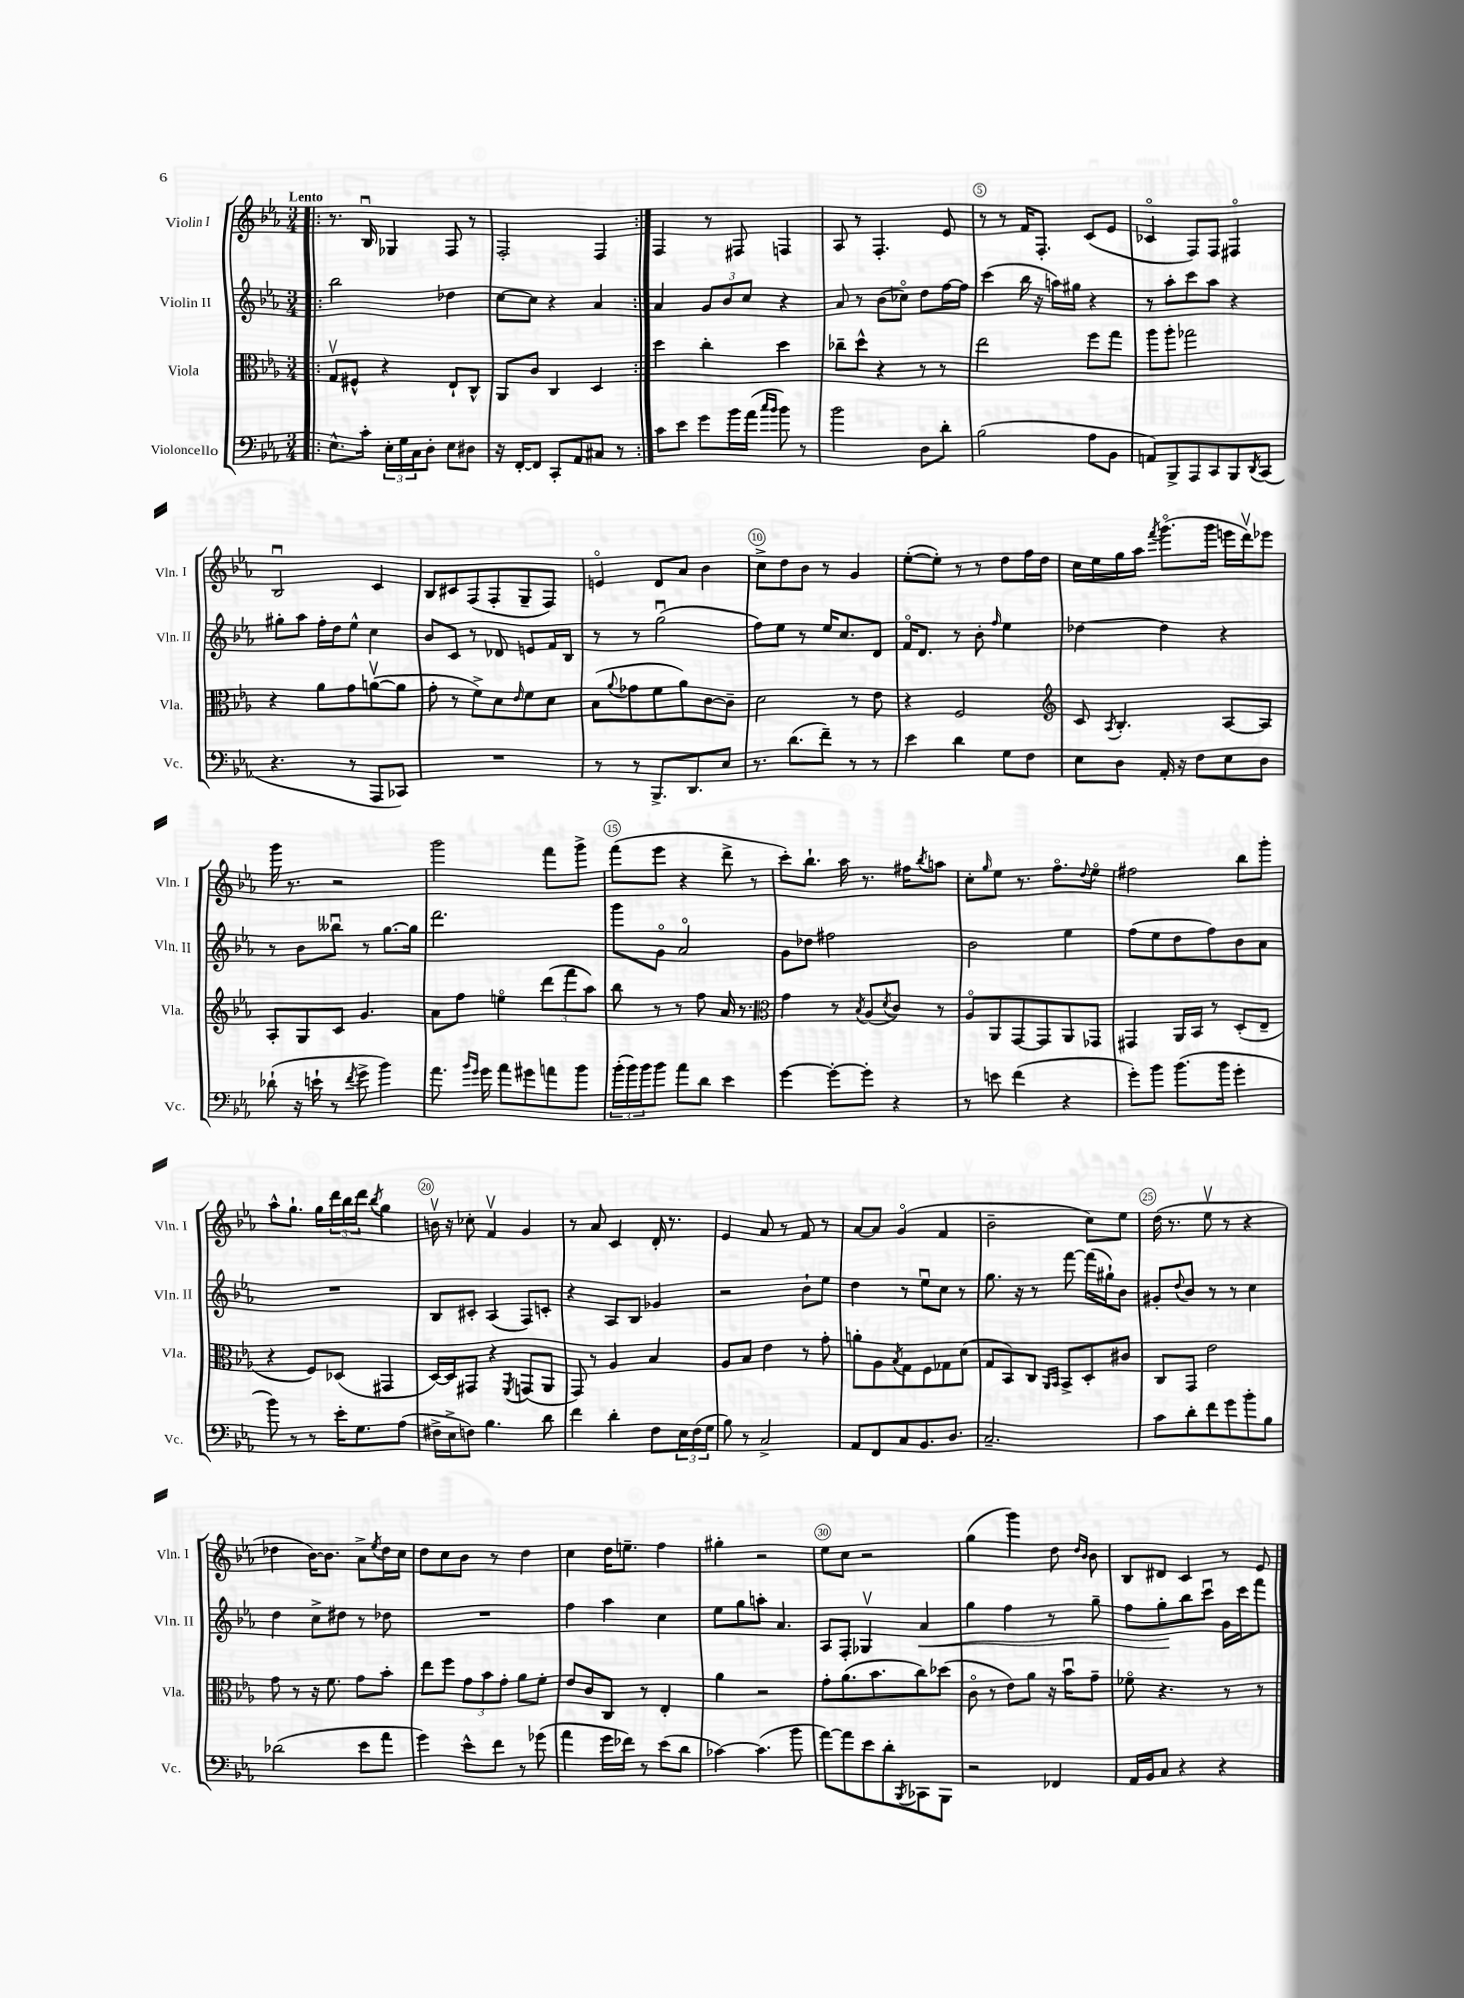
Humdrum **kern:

**kern	**kern	**kern	**kern
*staff4	*staff3	*staff2	*staff1
*clefF4	*clefC3	*clefG2	*clefG2
*k[b-e-a-]	*k[b-e-a-]	*k[b-e-a-]	*k[b-e-a-]
*M3/4	*M3/4	*M3/4	*M3/4
=!|:	=!|:	=!|:	=!|:
8.E-^^	8Gv	2bb-	8.r
.	8F#^^	.	.
16c'	.	.	16B-u
24E-'	4r	.	4G-
24G	.	.	.
24C	.	.	.
8D'	.	.	.
8E-	8E-`	4dd-	8F
8D#	8C^^	.	8r
=	=	=	=
16r	8AA-	[8cc	2F'
[16FF'	.	.	.
8FF]	8c	8cc]	.
8CC'	4C	4r	.
8AA-	.	.	.
8C#	4D	4a-	4F
8r	.	.	.
=:|!	=:|!	=:|!	=:|!
8c	4dd	4a-	4F
8e-	.	.	.
8g	4cc'	12g	8r
.	.	12b-	.
16b-	.	.	8F#
.	.	12cc	.
(16a-	.	.	.
16qqcc	.	.	.
16qqb-	.	.	.
8b-)	4dd	4r	4F
8r	.	.	.
=	=	=	=
2b-	8cc-~	8a-	8A-
.	8dd^^	8r	8r
.	4r	(8b-	4.F'
.	.	8cc-o)	.
8D	8r	8dd	.
8d'	8r	[16ff	8e-
.	.	16ff]	.
=	=	=	=
(2B-	2ee-	(4ccc	8r
.	.	.	8r
.	.	16bb-	16f
.	.	16r	8.F'
.	.	16aa)	.
.	.	16gg#	.
8A-	8ff	4r	(8c
8BB-	8gg	.	8e-
=	=	=	=
8AA)	8aa-	8r	4c-o
8BBB-^	8aa-'	8aa-'	.
8AAA-	2gg-	8ccc	8F)
8CC	.	8aa-	8F
8BBB-	.	4r	4F#o
8qDD	.	.	.
(8CC	.	.	.
=	=	=	=
4.r	4r	8gg#'	2B-u
.	.	8aa-	.
.	8a-	16ff'	.
.	.	16dd	.
8r	8g	8ee-^^	.
8AAA-	([8av	4cc	4c
8CC-)	8a]	.	.
=	=	=	=
2.r	8g'	8b-	8B-
.	8r	8c	8c#
.	8f^)	8r	(8F
.	8d	8d-	8F'
.	16qqe-	.	.
.	8f	8e	8G~
.	8d	16f	8F)
.	.	16B-	.
=	=	=	=
8r	(8B-	8r	4eo
.	8qqa-	.	.
8r	8g-	8r	.
8.BBB-^	8f	(2ggu	8d
.	8a-)	.	8a-
8.DD	.	.	.
.	[8c	.	4b-
8E-	8c~]	.	.
=	=	=	=
8.r	2d	8ff)	8cc^
.	.	8ee-	8dd
(8.d	.	.	.
.	.	8r	8b-
8f~)	.	16ee-	8r
.	.	8.cc	.
8r	8r	.	4g
8r	8e-	8d	.
=	=	=	=
4e-	4r	16fo	([8ee-'
.	.	8.d	.
.	.	.	8ee-'])
4d	2F	8r	8r
.	.	8b-'	8r
.	.	16qqff	.
8G	.	4ee-	8dd
8F	.	.	16ff
.	.	.	16dd
=	=	=	=
*	*clefG2	*	*
8E-	8c	[4dd-	16cc
.	.	.	16ee-
.	8qA-	.	.
8D	4.B-'	.	16gg
.	.	.	16aa-
.	.	.	8qfff
16AA-'	.	4dd-]	(8.gggo
16r	.	.	.
8F	.	.	.
.	.	.	16ggg
8E-	[8A-	4r	16eee
.	.	.	16dddv)
8D	8A-]	.	8eee-
=	=	=	=
(8d-`	8A-'	8r	16ggg
.	.	.	8.r
16r	8G	8b-	.
16e`	.	.	.
8r	8c	8bb--u	2r
8qf	.	.	.
8g^	4.g	8r	.
4b-)	.	[8.gg	.
.	.	16gg]	.
=	=	=	=
8.a-	8a-	2.ddd	2ggg
.	8ff	.	.
16qqb-	.	.	.
16qqg	.	.	.
16g	.	.	.
8a-	4eeo	.	.
8g#	.	.	.
8a	(12ddd	.	8fff
.	12fff	.	.
8b-	.	.	8ggg^
.	12aa-)	.	.
=	=	=	=
(24b-'	8bb-	8ggg	(8fff
24b-)	.	.	.
24b-	.	.	.
8b-	8r	8go	8eee-
8a-	8r	2a-o	4r
8d	8ff	.	.
4e-	16a-	.	8ddd^
.	8.r	.	.
.	.	.	8r
=	=	=	=
*	*clefC3	*	*
[4g	4g	8g	8ccc')
.	.	8dd-	8.bb-`
8g'_	8r	2ff#	.
.	.	.	16aa-
.	8qB-	.	.
8g']	(8A-	.	8.r
.	8qd	.	.
4r	8c)	.	.
.	.	.	16ff#
.	.	.	8qbb-
.	8r	.	8aa
=	=	=	=
8r	8A-o	2b-	8cc'
.	.	.	16qqgg
8e	8AA-	.	8ee-
(4f	[8GG	.	8.r
.	8GG]	.	.
.	.	.	8.ffo
4r	8AA-	4ee-	.
.	.	.	8qqdd
.	8GG-	.	8ee-o
=	=	=	=
8g')	4GG#	(8ff	2ff#
8b-	.	8ee-	.
(8.b-	16AA-	8dd	.
.	16BB-	.	.
.	8r	8ff)	.
16b-	.	.	.
4g'	(8D'	8b-	8bb-
.	8E-~	8a-	8ggg'
=	=	=	=
8b-)	4r	2.r	8aa-^^
8r	.	.	8.gg`
8r	8F)	.	.
.	.	.	16gg
16e-'	(8D-	.	24ddd
.	.	.	24bb-
8.G	.	.	.
.	.	.	24ddd
.	.	.	8qbb-
.	4GG#	.	4gg
(8A-	.	.	.
=	=	=	=
16F#^	[16D)	8B-	16bv
16E-^	16D]	.	16r
8F)	8GG#	8c#'	8cc-'
4.B-	4r	(4A-	4fv
.	8qFF	.	.
.	(8GG	8F)	4g
8d	8AA-	8c'	.
=	=	=	=
4f	8GG)	4r	8r
.	8r	.	8a-
4d'	4A-	8A-	4c
.	.	8B-	.
8F	4B-	4g-	16d'
.	.	.	8.r
24E-	.	.	.
(24F	.	.	.
24G	.	.	.
=	=	=	=
8B-)	8A-	2r	4e-
8r	8B-	.	.
2C^	4e-	.	8a-
.	.	.	8r
.	8r	8b-`	8f
.	8g'	8ee-	8r
=	=	=	=
8AA-	8a'	4dd	[8a-
8FF	8A-	.	8a-]
.	8qB-	.	.
8C	8G	8r	(4go
8.BB-	8F	8ee-u	.
.	8G-	8cc	4f
8.D	.	.	.
.	(8d	8r	.
=	=	=	=
2.C~	8G	8.gg	2b-~
.	8BB-)	.	.
.	.	16r	.
.	8C	8r	.
.	16qqAA-	.	.
.	16qqBB-	.	.
.	8BB-^	[8fff	.
.	8D'	(16fff]	8cc)
.	.	16gg#`)	.
.	8c#	8b-	8ee-
=	=	=	=
8c	8C	8g#'	(16dd
.	.	.	8.r
.	.	8qqdd	.
8d'	8GG	8b-	.
8f	2e-	8r	8ee-v
8g	.	8r	8r
8b-'	.	4cc	4r
8B-	.	.	.
=	=	=	=
(2d-	8g	4dd	4dd-
.	8r	.	.
.	16r	8cc^	[16b-)
.	8.f	.	8.b-]
.	.	8dd#	.
8e-	8g	8r	8a-^
.	.	.	8qee-
8a-	8b-'	8dd-	16dd-
.	.	.	16cc
=	=	=	=
4g)	8ee-	2.r	8dd
.	8ff	.	8cc
8e-^^	12g	.	8b-
.	12b-	.	.
8f	.	.	8r
.	12g'	.	.
8r	8a-	.	4dd
(8g-	8f'	.	.
=	=	=	=
4a-	8e-	4ff	4cc
.	8c	.	.
16g	8C	4aa-	16dd
16f-)	.	.	8.ee~
8r	8r	.	.
(8e-	4E-'	4cc	4ff
8d	.	.	.
=	=	=	=
[4c-)	4a-	8ee-	4gg#'
.	.	8gg	.
(4.c-]	2r	8aa'	2r
.	.	4.a-	.
8b-	.	.	.
=	=	=	=
[8a-)	8g'	8A-	8ee-
8a-]	(8.a-	8F'	8cc
8e-	.	4G-v	2r
.	8.b-	.	.
8d'	.	.	.
8qBBB-	.	.	.
8CC-	8cc)	4a-	.
8BBB-	(8dd-	.	.
=	=	=	=
2r	8co	4gg	(4gg
.	8r	.	.
.	8e-)	4ff	4ggg)
.	8a-	.	.
4FF-	16r	8r	8dd
.	16b-u	.	.
.	.	.	16qqdd
.	.	.	16qqb-
.	8g~	8gg~	8b-
=	=	=	=
16AA-	8f-o	8ff	8B-
16BB-	.	.	.
8C	4.r	8gg'	8d#
4r	.	8bb-	4c
.	.	8cccu	.
4r	8r	16g	8r
.	.	16ccc	.
.	8r	8fff	8e-
==	==	==	==
*-	*-	*-	*-
